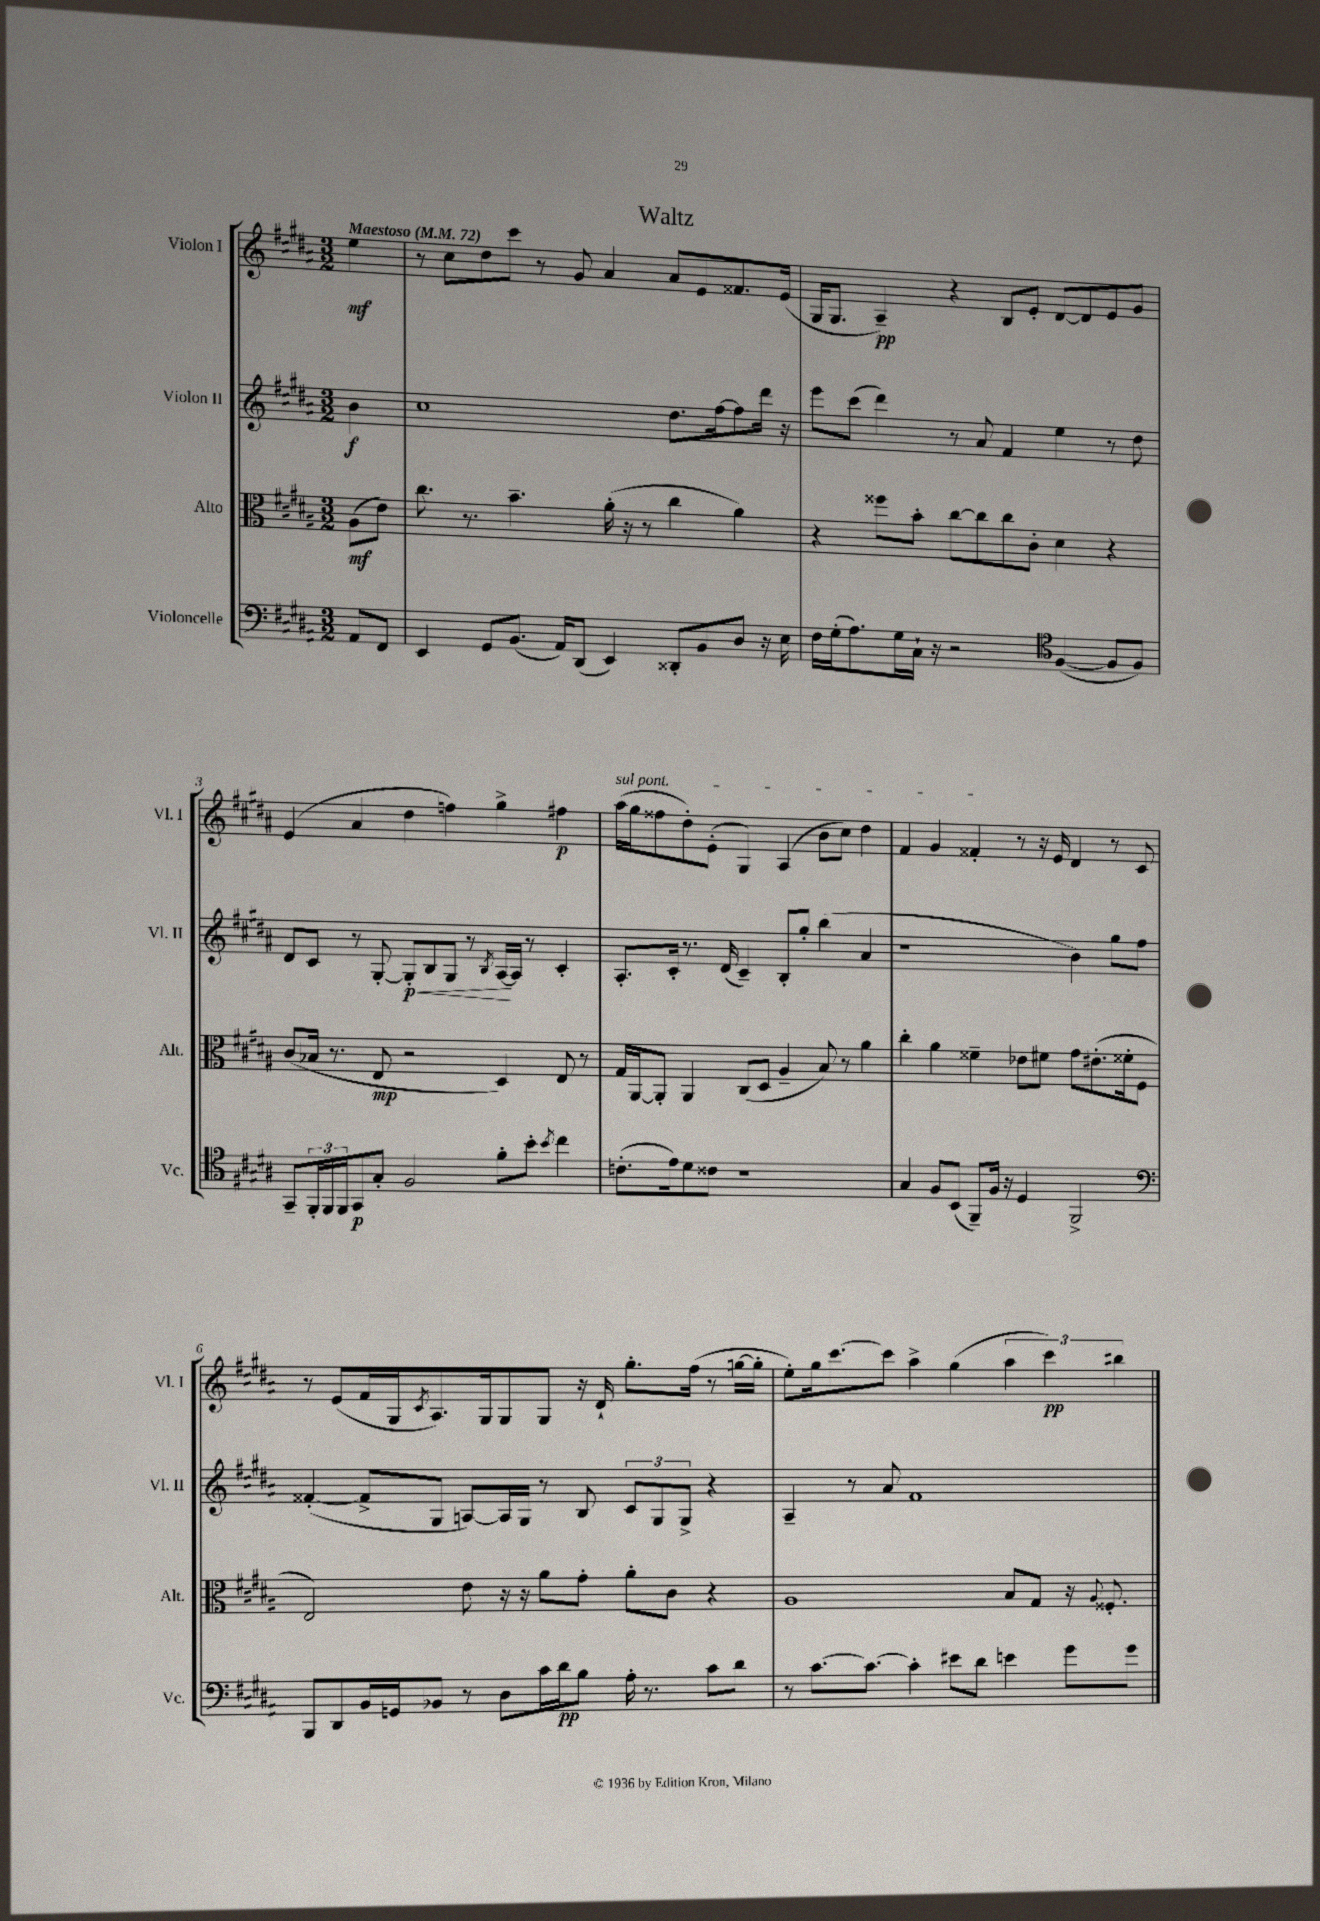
\header { title = "Waltz" }
<<
\new StaffGroup <<
\new Staff = "s0" \with { instrumentName = "Violon I" shortInstrumentName = "Vl. I" } {
    \clef treble \key b \major \numericTimeSignature \time 3/2 \partial 4 \tempo "Maestoso" 4 = 72
    e''4\mf |
    r8 cis''8 dis''8 cis'''8 r8 gis'8 ais'4 ais'8 e'8 fisis'8. e'16( |
    gis16 gis8. ais4--\pp) r4 b8 e'8-. dis'8~ dis'8 e'8 gis'8 |
    e'4( ais'4 dis''4 f''4) gis''4-> fis''4\p |
    \once \override TextSpanner.bound-details.left.text = \markup { \italic "sul pont." } ais''16\startTextSpan( gis''16 fisis''8 dis''8-.) e'8-.( gis4) ais4( b'8 cis''8) dis''4 |
    fis'4 gis'4 fisis'4-.\stopTextSpan r8 r16 e'16 dis'4 r8 cis'8 |
    r8 e'8( fis'16 gis16 \acciaccatura { cis'8 } ais8.) gis16 gis8 gis8 r16 dis'16-! gis''8.-. fis''16( r8 g''16~ g''16-. |
    e''8-.) gis''16 cis'''8.~ cis'''8 ais''4-> gis''4( \tuplet 3/2 { ais''4 cis'''4\pp) bis''4 } \bar "|." |
}
\new Staff = "s1" \with { instrumentName = "Violon II" shortInstrumentName = "Vl. II" } {
    \clef treble \key b \major \numericTimeSignature \time 3/2 \partial 4
    b'4\f |
    cis''1 dis''8. fis''16~ fis''8 dis'''16 r16 |
    e'''8 cis'''8( dis'''4) r8 ais'8 fis'4 e''4 r8 dis''8 |
    dis'8 cis'8 r8 gis8~-. gis8-.\p\< b8 gis8 r8 \acciaccatura { b8 } ais16~\! ais16 r8 cis'4-. |
    ais8.-. cis'16-. r8. dis'16( cis'4--) b8-. gis''8-. b''4( ais'4 |
    r1 b'4) gis''8 fis''8 |
    fisis'4~-.( fisis'8-> gis8 a8~) a16 gis16 r8 b8 \tuplet 3/2 { cis'8 gis8 gis8-> } r4 |
    ais4-- r8 ais'8 fis'1 \bar "|." |
}
\new Staff = "s2" \with { instrumentName = "Alto" shortInstrumentName = "Alt." } {
    \clef alto \key b \major \numericTimeSignature \time 3/2 \partial 4
    ais8\mf( e'8) |
    cis''8. r8. b'4.-- ais'16-.( r16 r8 cis''4 ais'4) |
    r4 fisis''8 b'8-. cis''8~ cis''8 cis''8 cis'8-. dis'4 r4 |
    cis'8( bes16 r8. e8\mp r2 dis4) e8 r8 |
    gis16 ais,16~ ais,8-. ais,4 cis8( dis8 ais4-- b8) r8 ais'4 |
    cis''4-. ais'4 fisis'4-- ees'8 fis'8 gis'8 eis'8.-.( fisis'16-. fis8 |
    e2) e'8 r16 r16 ais'8 gis'8-. ais'8-. cis'8 r4 |
    ais1 b8 gis8 r16 \appoggiatura { ais8 } fisis8.-. \bar "|." |
}
\new Staff = "s3" \with { instrumentName = "Violoncelle" shortInstrumentName = "Vc." } {
    \clef bass \key b \major \numericTimeSignature \time 3/2 \partial 4
    ais,8 fis,8 |
    e,4 gis,8 b,8.( ais,16) dis,8( e,4) disis,8-. b,8 dis8 r16 e16 |
    fis16 gis16-.( ais8.) gis16 cis16-! r16 r2 \clef tenor fis4~( fis8 fis8) |
    gis,8-- \tuplet 3/2 { fis,16-. fis,16 fis,16 } gis,8\p gis8-. fis2 fis'8-. b'8-. \acciaccatura { b'8 } cis''4 |
    c'8.-.( e'16) dis'8 cisis'8 r1 |
    gis4 fis8 b,8( fis,8--) fis16 r16 dis4 fis,2-> |
    \clef bass b,,8 dis,8 b,16 g,16 bes,8 r8 dis8 cis'16 dis'16\pp b8 ais16-. r8. cis'8 dis'8 |
    r8 cis'8.~ cis'8.~ cis'4-. eis'8 dis'8 e'4 gis'8 gis'8 \bar "|." |
}
>>
>>
